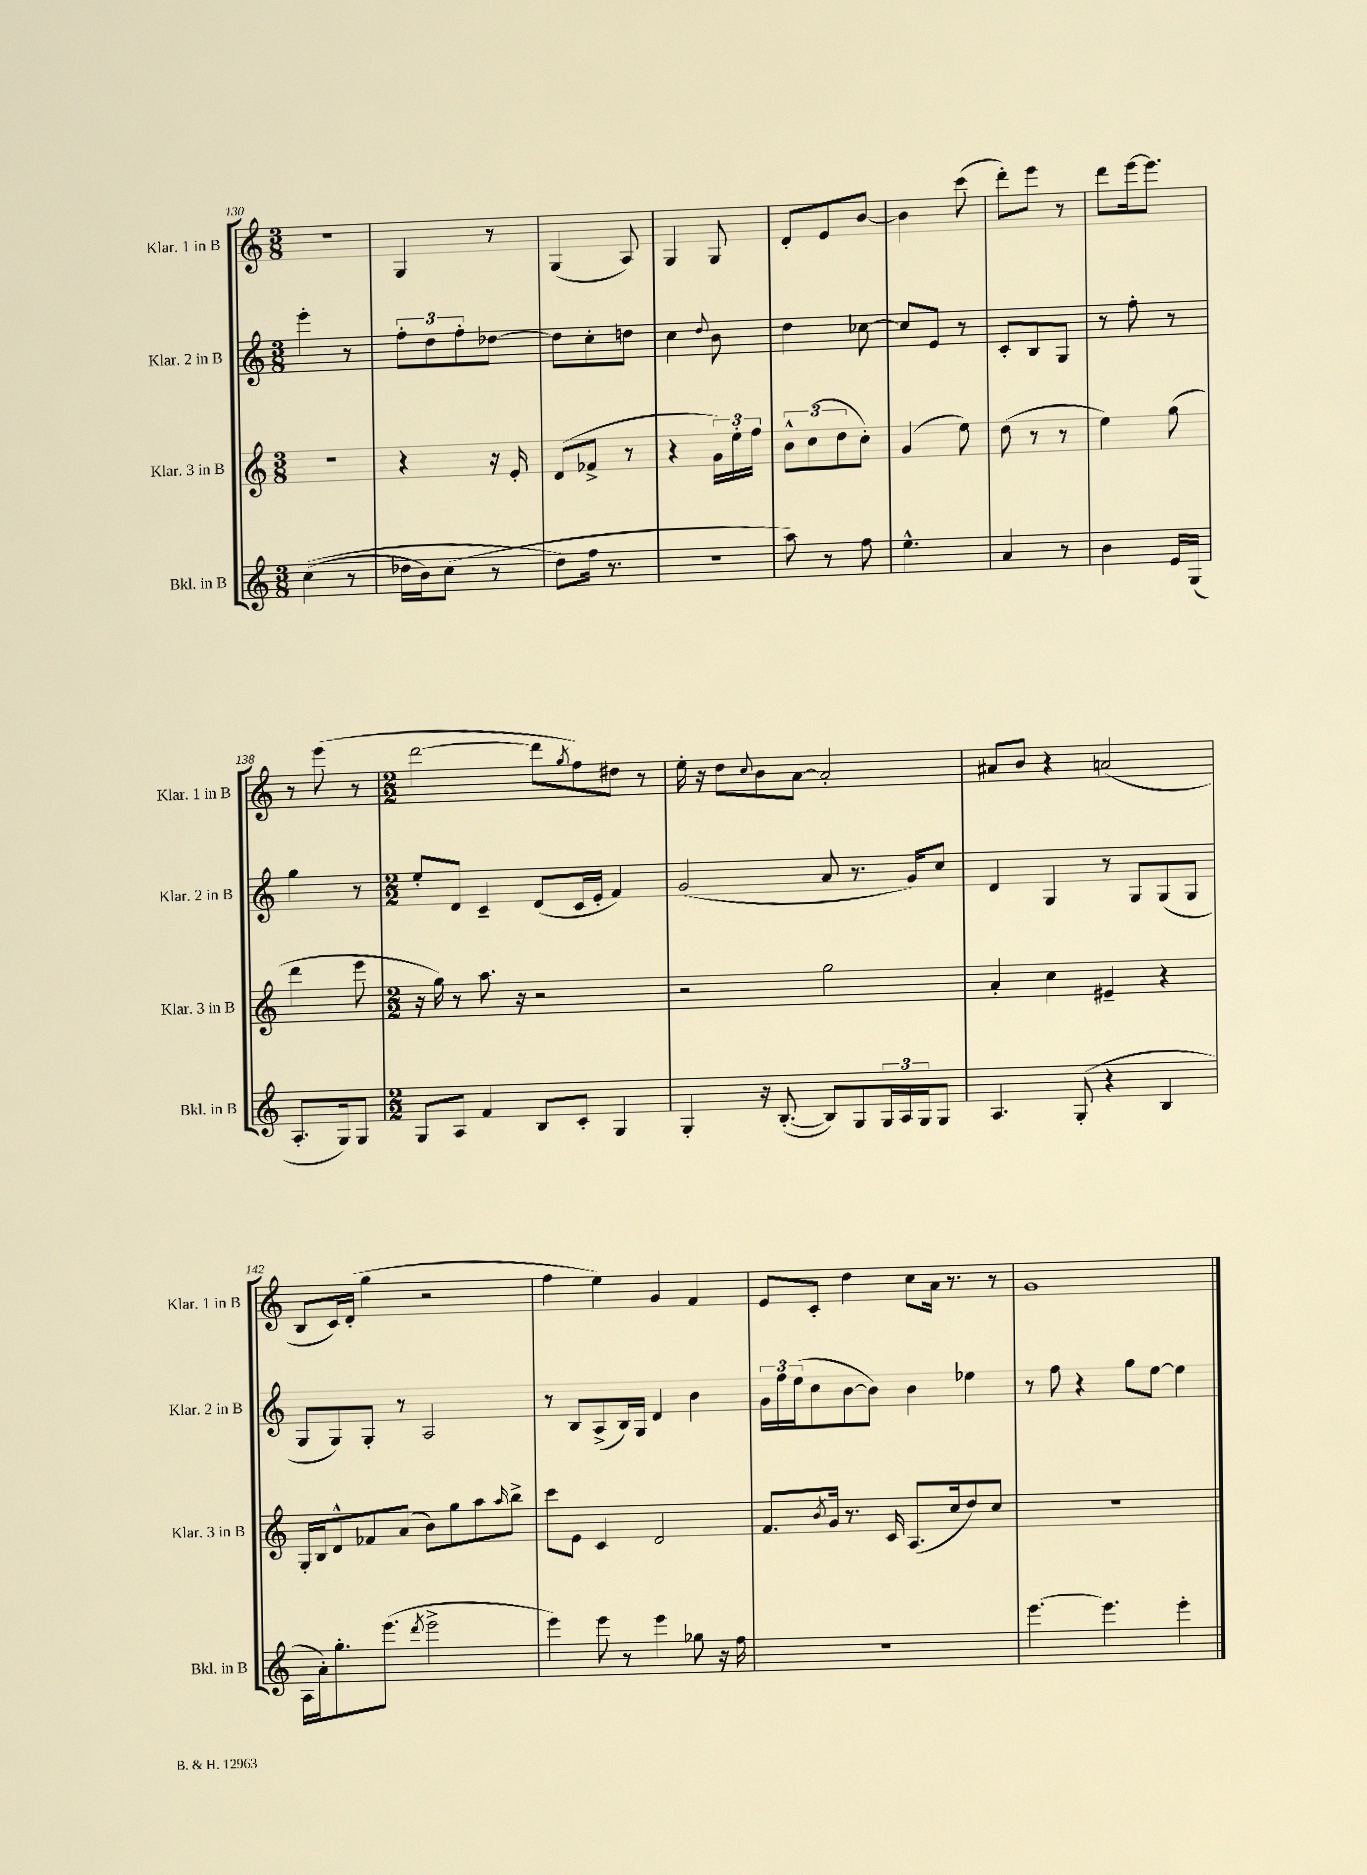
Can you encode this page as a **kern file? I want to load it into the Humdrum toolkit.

**kern	**kern	**kern	**kern
*staff4	*staff3	*staff2	*staff1
*clefG2	*clefG2	*clefG2	*clefG2
*k[]	*k[]	*k[]	*k[]
*M3/8	*M3/8	*M3/8	*M3/8
&((4cc\	4.r	4eee'\	4.r
8r	.	8r	.
=	=	=	=
16dd-\LL	4r	12ff'\L	4G/
16b\J)	.	.	.
.	.	12dd\	.
(8cc\J	.	.	.
.	.	12ff'\	.
8r	16r	[8dd-\J	8r
.	16e'/	.	.
=	=	=	=
8dd\L&)	(8d/L	8dd-\]L	(4G/
16ff\Jk	8f-^/J	8cc'\	.
8.r	.	.	.
.	8r	8dd\J	8A/)
=	=	=	=
4.r	4r	4cc\	4G/
.	.	8qqdd/	.
.	24g\LL)	8b\	8G/
.	24ee'\	.	.
.	24ff\JJ	.	.
=	=	=	=
8aa\)	12b^^\L	4dd\	8d'/L
.	(12cc\	.	.
8r	.	.	8e/
.	12dd\	.	.
8ff\	8cc'\J)	[8cc-\	[8b/J
=	=	=	=
4.ee^^\	(4g/	8cc-/]L	4b\]
.	.	8e/J	.
.	8ee\)	8r	(8ccc\
=	=	=	=
4a/	(8dd\	8c'/L	8ddd'\L)
.	8r	8B/	8eee\J
8r	8r	8G/J	8r
=	=	=	=
4b\	4ee\)	8r	8ddd\L
.	.	8ff'\	[16eee\k
.	.	.	8.eee\]J
16e/LL	(8gg\	8r	.
(16G/JJ	.	.	.
=	=	=	=
8.A'/L	4ddd\	4gg\	8r
.	.	.	(8eee\
16G/k)	.	.	.
8G/J	8eee\	8r	8r
=	=	=	=
*M2/2	*M2/2	*M2/2	*M2/2
8G/L	16r	8ee'/L	[2ddd\
.	16gg\)	.	.
8A/J	8r	8d/J	.
4f/	8.aa\	4c~/	.
.	16r	.	.
8B/L	2r	(8d/L	8ddd\]L
.	.	.	8qgg/
8c'/J	.	16c/L	8ff\)
.	.	16e'/JJ	.
4G/	.	4f/)	8dd#\J
.	.	.	8r
=	=	=	=
4G'/	2r	(2g/	16ee'\
.	.	.	16r
.	.	.	8dd\L
.	.	.	8qqcc/
16r	.	.	8b\
([8.B'/	.	.	.
.	.	.	[8a\J
8B/]L)	2gg\	8a/	2a'/]
8G/	.	8.r	.
24G/L	.	.	.
24A/	.	.	.
.	.	16g/LK)	.
24G/J	.	.	.
8G/J	.	8cc/J	.
=	=	=	=
4.A/	4a'/	4d/	8a#/L
.	.	.	8b/J
.	4cc\	4G/	4r
(8G'/	.	.	.
4r	4e#~/	8r	(2a/
.	.	8G/L	.
4B/	4r	(8G/	.
.	.	8G/J	.
=	=	=	=
16A\LL	16G'/LL	8G/L	8B/L
16a'\J)	16B/J	.	.
8.gg'\	8d^^/	8G/)	16c/L)
.	.	.	(16d'/JJ
.	8f-/	8G'/J	4gg\
(8.eee\J	.	.	.
.	(8a/J	8r	.
8qddd/	.	.	.
2eee^\	8b\L)	2A/	2r
.	8gg\	.	.
.	8aa\	.	.
.	16qqaa/	.	.
.	8bb^\J	.	.
=	=	=	=
4eee\)	8ccc\L	8r	4ff\
.	8e\J	8B/L	.
8eee\	4c/	(8A^/	4ee\)
8r	.	16B/L)	.
.	.	16G/JJ	.
4eee\	2d/	4d/	4g/
8gg-\	.	4b\	4f/
16r	.	.	.
16ff\	.	.	.
=	=	=	=
1r	8.f/L	24g\LL	8e/L
.	.	24ff\	.
.	.	(24ee\J	.
.	.	8cc\	8c'/J
.	8qb/	.	.
.	16g/Jk	.	.
.	8.r	[8b\	4dd\
.	.	8b\]J)	.
.	16c/	.	.
.	(8.A/L	4b\	8cc\L
.	.	.	16a\Jk
.	16cc/k	.	8.r
.	8dd/)	4ee-\	.
.	8cc/J	.	8r
=	=	=	=
[4.eee\	1r	8r	1g
.	.	8ff\	.
.	.	4r	.
4.eee\]	.	.	.
.	.	8gg\L	.
.	.	[8ee\J	.
4eee'\	.	4ee\]	.
==	==	==	==
*-	*-	*-	*-
